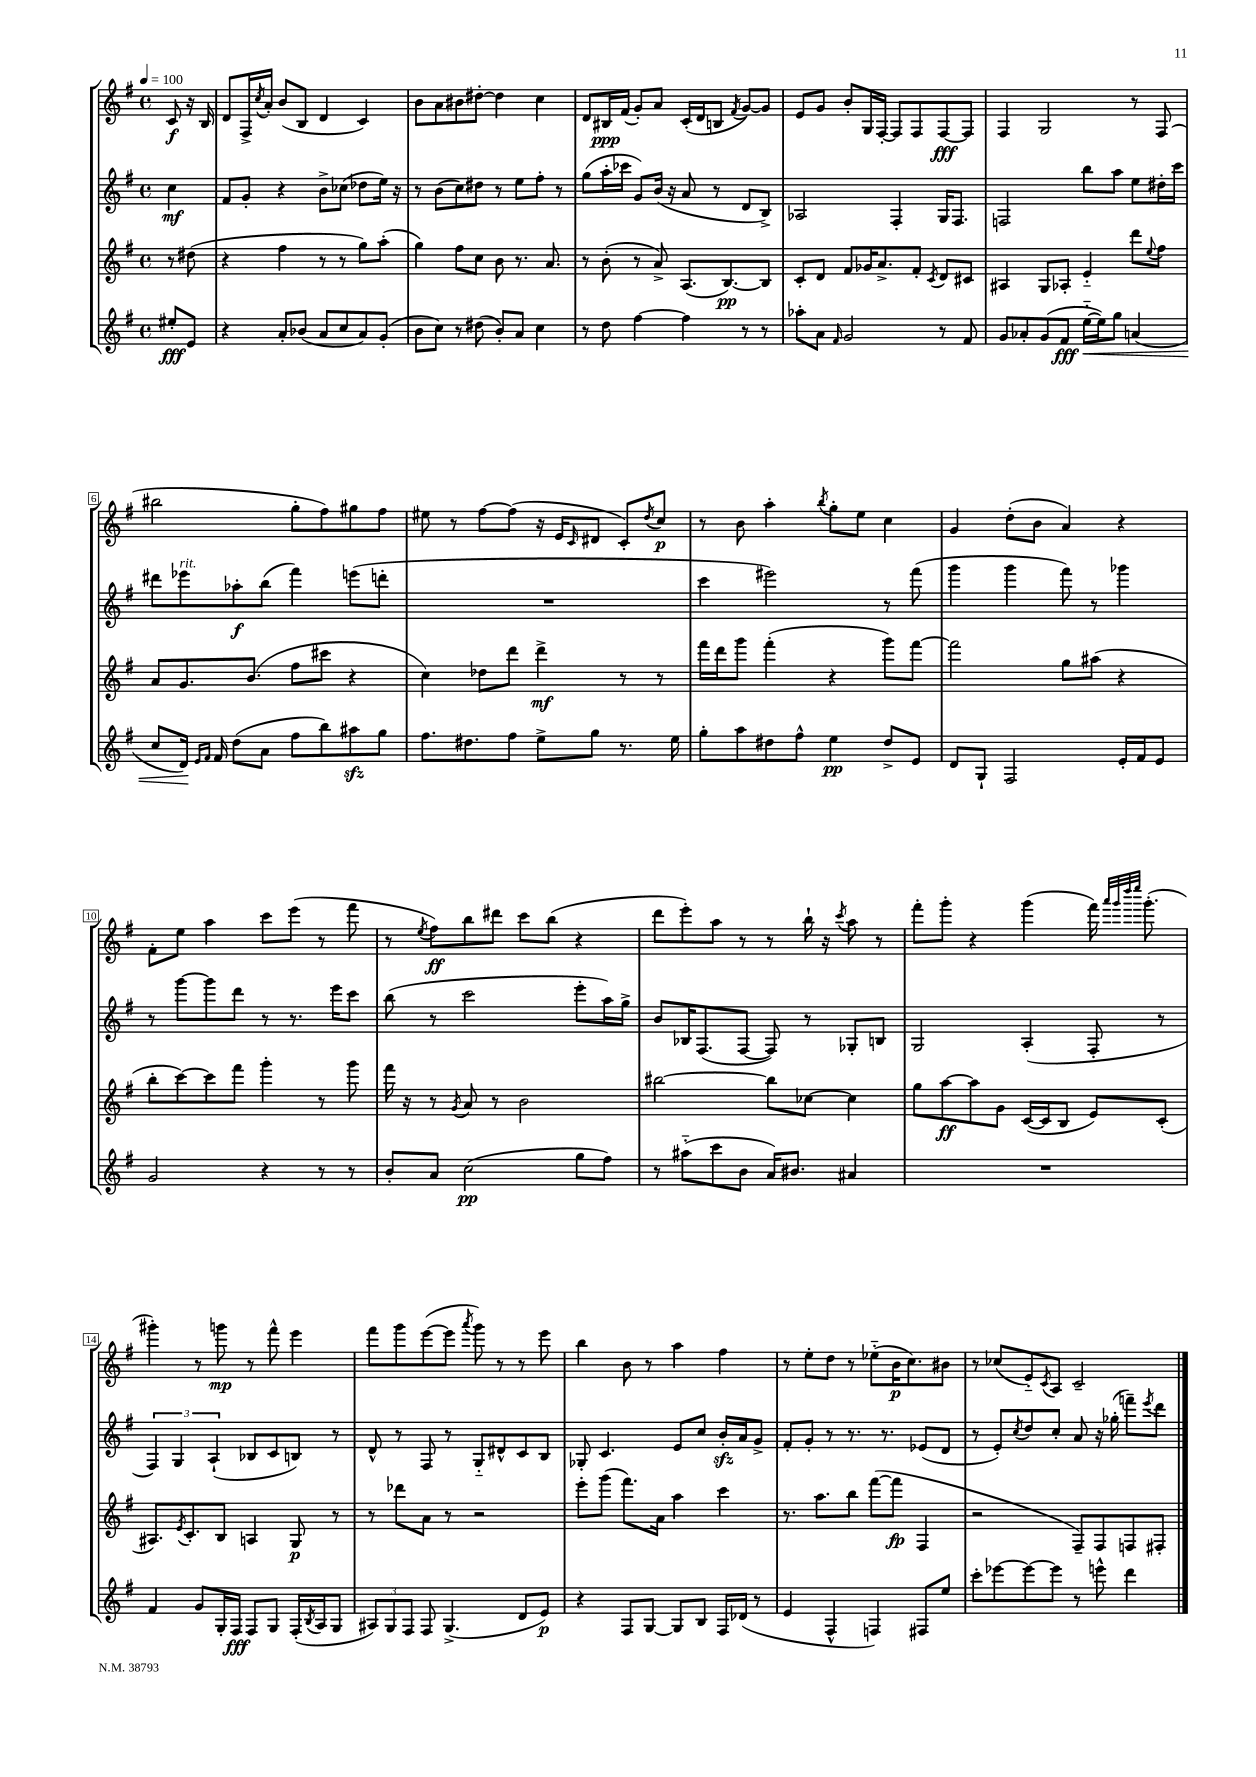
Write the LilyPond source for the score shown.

<<
\new StaffGroup <<
\new Staff = "s0" {
    \clef treble \key g \major \defaultTimeSignature \time 4/4 \partial 4 \tempo 4 = 100
    c'8\f r16 b16 |
    d'8 fis16-> \acciaccatura { c''8 } a'16-. b'8( b8 d'4 c'4) |
    b'8 a'8 bis'8 dis''8~-. dis''4 c''4 |
    d'8 bis16\ppp fis'16( g'8-.) a'8 c'16-.( d'16 b8 \acciaccatura { fis'8 } g'8~) g'8 |
    e'8 g'8 b'8-. g16 fis16~-. fis8 fis8 fis8~\fff fis8 |
    fis4 g2 r8 fis8( |
    bis''2 g''8-. fis''8) gis''8 fis''8 |
    eis''8 r8 fis''8~ fis''8( r16 e'16 \grace { c'16 } dis'8 c'8-.) \acciaccatura { d''8 } c''8\p |
    r8 b'8 a''4-. \acciaccatura { b''8 } g''8-. e''8 c''4 |
    g'4 d''8-.( b'8 a'4) r4 |
    fis'8-. e''8 a''4 c'''8 e'''8( r8 fis'''8 |
    r8 \acciaccatura { e''8 } fis''8\ff) b''8 dis'''8 c'''8 b''8( r4 |
    d'''8 e'''8-.) a''8 r8 r8 b''16-! r16 \acciaccatura { c'''8 } a''8 r8 |
    fis'''8-. g'''8-. r4 g'''4( fis'''16) \grace { a'''32 g'''32 d''''32 e''''32 } g'''8.-.( |
    gis'''4-.) r8 g'''8\mp r8 fis'''8-^ e'''4 |
    fis'''8 g'''8 e'''8~( e'''8 \acciaccatura { a'''8 } g'''8) r8 r8 e'''8 |
    b''4 b'8 r8 a''4 fis''4 |
    r8 e''8-. d''8 r8 ees''8-_( b'16\p c''8.) bis'8 |
    r8 ces''8( e'8-_) \acciaccatura { c'8 } a8 c'2-- \bar "|." |
}
\new Staff = "s1" {
    \clef treble \key g \major \defaultTimeSignature \time 4/4 \partial 4
    c''4\mf |
    fis'8 g'8-. r4 b'8-> ces''8( des''8 e''16) r16 |
    r8 b'8( c''8) dis''8 r8 e''8 fis''8-. r8 |
    g''8( a''16-. ces'''16 g'8) b'16( r16 a'8 r8 d'8 b8->) |
    aes2 fis4-. g16 fis8. |
    f2 b''8 a''8 e''8 dis''16-. c'''16 |
    dis'''8 ees'''8^\markup { \italic "rit." } aes''8-.\f b''8( fis'''4) e'''8( d'''8-. |
    R1 |
    c'''4 eis'''2) r8 fis'''8( |
    g'''4 g'''4 fis'''8) r8 ges'''4 |
    r8 g'''8~ g'''8 d'''8 r8 r8. e'''16 c'''8 |
    b''8( r8 c'''2 e'''8-. a''16) g''16-> |
    b'8 bes16 fis8.( fis8~ fis8) r8 ges8-. b8 |
    g2 a4-.( fis8-. r8 |
    \tuplet 3/2 { fis4) g4 a4-!( } bes8 c'8 b8) r8 |
    d'8-^ r8 fis8 r8 g8-_ dis'8-^ c'8 b8 |
    ges8-. c'4. e'8 c''8 b'16-.\sfz a'16 g'8-> |
    fis'8-. g'8-. r8 r8. r8. ees'8( d'8 |
    r8 e'8-.) \acciaccatura { c''8 } d''8 c''8-. a'8 r16 ges''16-.( f'''8--) \acciaccatura { e'''8 } d'''8 \bar "|." |
}
\new Staff = "s2" {
    \clef treble \key g \major \defaultTimeSignature \time 4/4 \partial 4
    r8 dis''8( |
    r4 fis''4 r8 r8 g''8) a''8-.( |
    g''4) fis''8 c''8 b'8 r8. a'8. |
    r8 b'8-.( r8 a'8->) a8.( b8.~\pp) b8 |
    c'8-. d'8 fis'8 ges'16 a'8.-> fis'8-. \acciaccatura { c'8 } d'8 cis'8 |
    ais4 g8 aes8-. e'4-_ d'''8 \appoggiatura { e''8 } fis''8 |
    a'8 g'8. b'8.( fis''8 cis'''8 r4 |
    c''4) des''8 d'''8 d'''4->\mf r8 r8 |
    fis'''16 d'''16 g'''8 fis'''4-.( r4 g'''8) fis'''8~ |
    fis'''2 g''8 ais''8( r4 |
    b''8-. c'''8~) c'''8 fis'''8 g'''4-. r8 g'''8 |
    fis'''16 r16 r8 \acciaccatura { g'8 } a'8 r8 b'2 |
    bis''2~ bis''8 ces''8~ ces''4 |
    g''8 a''8~\ff a''8 g'8 c'16~( c'16 b8 e'8) c'8-.( |
    ais8.) \acciaccatura { e'8 } c'8.-. b8 a4 g8\p r8 |
    r8 des'''8 a'8 r8 r2 |
    e'''8-. g'''8( fis'''8.) a'16 a''4 c'''4 |
    r8. a''8. b''8 fis'''8~( fis'''8\fp fis4 |
    r2 fis8--) fis8 f8 fis8-. \bar "|." |
}
\new Staff = "s3" {
    \clef treble \key g \major \defaultTimeSignature \time 4/4 \partial 4
    eis''8-.\fff e'8 |
    r4 a'8-. bes'8( a'8 c''8 a'8) g'8-.( |
    b'8 c''8) r8 dis''8( b'8-.) a'8 c''4 |
    r8 d''8 fis''4~ fis''4 r8 r8 |
    aes''8-. a'8 \grace { fis'16 } g'2 r8 fis'8 |
    g'8 aes'8-. g'8( fis'8\fff e''16~-_\< e''16) g''8 a'4( |
    c''8 d'16\!) \grace { e'16 fis'16 } fis'16 d''8( a'8 fis''8 b''8) ais''8\sfz g''8 |
    fis''8. dis''8. fis''8 e''8-> g''8 r8. e''16 |
    g''8-. a''8 dis''8 fis''8-^ e''4\pp dis''8-> e'8 |
    d'8 g8-! fis2 e'16-. fis'16 e'8 |
    g'2 r4 r8 r8 |
    b'8-. a'8 c''2\pp( g''8 fis''8) |
    r8 ais''8-_( c'''8 b'8 a'16) bis'8. ais'4 |
    R1 |
    fis'4 g'8 g16-. fis16\fff fis8 g8 fis16-.( \acciaccatura { b8 } a16 g8 |
    \tuplet 3/2 { ais8) g8 fis8 } fis8 g4.->( d'8 e'8\p) |
    r4 fis8 g8~ g8 b8 fis16 des'16( r8 |
    e'4 fis4-^ f4) fis8 e''8 |
    c'''8-. ees'''8~ ees'''8~ ees'''8 r8 e'''8-^ d'''4 \bar "|." |
}
>>
>>
\layout { \context { \Score \override BarNumber.stencil = #(make-stencil-boxer 0.1 0.3 ly:text-interface::print) } }
